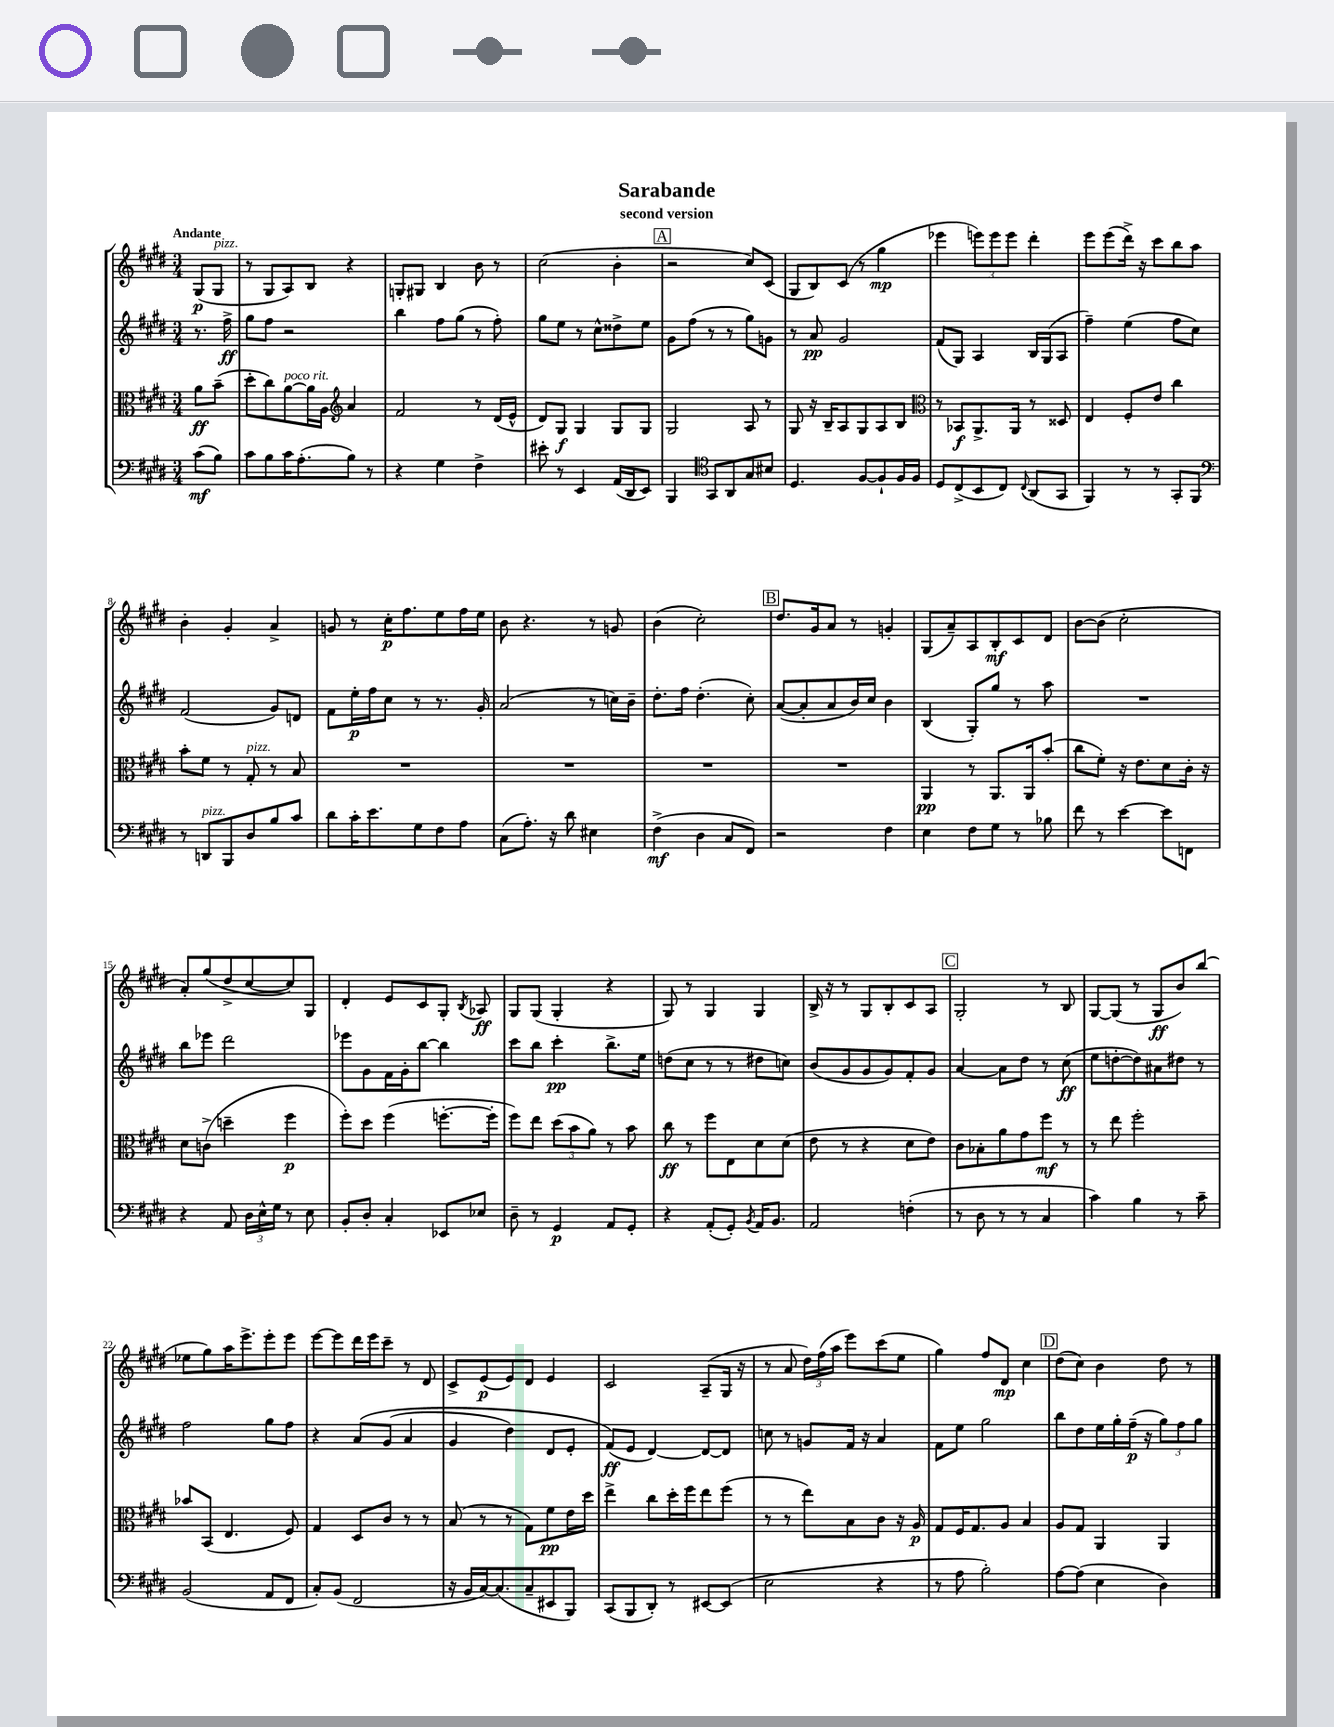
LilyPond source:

\header { title = "Sarabande" subtitle = "second version" }
<<
\new StaffGroup <<
\new Staff = "s0" {
    \clef treble \key e \major \numericTimeSignature \time 3/4 \partial 4 \tempo "Andante"
    \autoBeamOff gis8[\p( gis8]^\markup { \italic "pizz." } |
    r8 gis8[ a8) b8] r4 |
    g8[-. gis8] b4 b'8 r8 |
    cis''2( b'4-. |
    \mark \markup { \box "A" } r2 cis''8[) cis'8]( |
    gis8[ b8) cis'8]( r8 gis''4\mp |
    ees'''4 \tuplet 3/2 { e'''8[) e'''8 e'''8] } dis'''4-. |
    e'''8[ e'''8( dis'''16]->) r16 cis'''8[ b''8 a''8] |
    b'4-. gis'4-. a'4-> |
    g'8 r8 cis''16[-.\p fis''8. e''8 fis''16 e''16] |
    b'8 r4. r8 g'8 |
    b'4( cis''2-.) |
    \mark \markup { \box "B" } dis''8.[ gis'16 a'8] r8 g'4-. |
    gis8[( a'8--) a8 b8-.\mf cis'8 dis'8] |
    b'8[~ b'8]( cis''2-. |
    a'8[-.) gis''8( dis''8-> cis''8~ cis''8) gis8] |
    dis'4-. e'8[ cis'8 gis8]-. \acciaccatura { b8 } aes8\ff |
    gis8[ gis8]( gis4-. r4 |
    gis8) r8 gis4 gis4 |
    b16-> r16 r8 gis8[ b8-. cis'8 a8] |
    \mark \markup { \box "C" } gis2-. r8 b8 |
    gis8[~ gis8]( r8 gis8[\ff b'8) b''8]( |
    ees''8[ gis''8) a''16 e'''8.-> e'''8-. e'''8] |
    e'''8[~ e'''8 dis'''16 e'''16 cis'''8]-- r8 dis'8 |
    cis'8[-> e'8\p( e'8) dis'8] e'4 |
    cis'2 a8[--( gis16] r16 |
    r8 a'8 \tuplet 3/2 { dis''16[) fis''16( a''16] } e'''8[) cis'''8( e''8] |
    gis''4) fis''8[ dis'8]\mp cis''4 |
    \mark \markup { \box "D" } dis''8[( cis''8]) b'4 dis''8 r8 \bar "|." |
}
\new Staff = "s1" {
    \clef treble \key e \major \numericTimeSignature \time 3/4 \partial 4
    \autoBeamOff r8. fis''16->\ff |
    gis''8[ fis''8] r2 |
    b''4 fis''8[ gis''8]( r8 fis''8-.) |
    gis''8[ e''8] r8 cis''8[-^ disis''8-> e''8] |
    \mark \markup { \box "A" } gis'8[ fis''8]( r8 r8 gis''8[) g'8] |
    r8 a'8\pp gis'2 |
    fis'8[( gis8]) a4 b16[ gis16( a8] |
    fis''4--) e''4( fis''8[ cis''8]) |
    fis'2( gis'8[) d'8] |
    fis'8[ e''16-.\p fis''16 cis''8] r8 r8. gis'16-. |
    a'2( r8 c''16[) b'16]-- |
    dis''8.[-. fis''16] dis''4.-.( cis''8-.) |
    \mark \markup { \box "B" } a'8[~( a'8-. a'8 b'16) cis''16] b'4 |
    b4( gis8[-.) gis''8] r8 a''8 |
    R2. |
    b''8[ ees'''8] dis'''2 |
    ees'''8[ gis'8 fis'16 gis'16-. b''8]~ b''4 |
    cis'''8[ b''8] cis'''4-.\pp b''8.[-> e''16] |
    d''8[( cis''8] r8 r8 dis''8[ c''8]) |
    b'8[( gis'8 gis'8 gis'8) fis'8-. gis'8] |
    \mark \markup { \box "C" } a'4~ a'8[ dis''8] r8 cis''8\ff( |
    e''8[ d''8~-. d''8) ais'8 dis''8] r8 |
    fis''2 gis''8[ fis''8] |
    r4 a'8[\( gis'8]( a'4 |
    gis'4 dis''4) dis'8[ e'8]-. |
    fis'8[\ff(\) e'8] dis'4~) dis'8[~ dis'8] |
    c''8 r8 g'8[ fis'16] r16 a'4 |
    fis'8[ e''8] gis''2 |
    \mark \markup { \box "D" } b''8[ dis''8 e''16 gis''16-. fis''16]--\p( r16 \tuplet 3/2 { gis''8[) fis''8 gis''8] } \bar "|." |
}
\new Staff = "s2" {
    \clef alto \key e \major \numericTimeSignature \time 3/4 \partial 4
    \autoBeamOff a'8[\ff b'8]--( |
    dis''8[-. cis''8) a'8~^\markup { \italic "poco rit." } a'16 a16] \clef treble a'4 |
    fis'2 r8 dis'16[( e'16]-^ |
    dis'8[) gis8]\f gis4 gis8[ gis8] |
    \mark \markup { \box "A" } gis2 a8 r8 |
    gis8 r16 b16[-- a8 gis8 a8 b8] |
    \clef alto r8 bes,8[\f a,8.-> a,16] r8 disis8 |
    e4 fis8[-. e'8] cis''4 |
    b'8[-. fis'8] r8 gis8-.^\markup { \italic "pizz." } r8 b8 |
    R2. |
    R2. |
    R2. |
    \mark \markup { \box "B" } R2. |
    a,4\pp r8 a,8.[ a,16 b'8]-.( |
    cis''8[ fis'8]-.) r16 e'8.[ dis'8 cis'16]-. r16 |
    dis'8[ c'8]->( d''4-- fis''4\p |
    fis''8[-.) dis''8] fis''4( f''8.[~-. f''16]-. |
    fis''8[) e''8] \tuplet 3/2 { dis''8[( b'8 a'8]) } r8 b'8 |
    cis''8\ff r8 fis''8[ e8 dis'8 dis'8]( |
    e'8 r8 r4 dis'8[ e'8]) |
    \mark \markup { \box "C" } cis'8[ bes8-. a'8 gis'8 fis''8]\mf r8 |
    r8 e''8 fis''2-. |
    bes'8[ b,8]( e4. fis8) |
    gis4 dis8[ cis'8] r8 r8 |
    b8( r8 r8 gis8[) fis'8\pp e'16 dis''16] |
    e''4-> cis''8[ dis''16-. fis''16 e''8 fis''8]( |
    r8 r8 e''8[) b8 cis'8] r16 a16\p |
    gis8[ fis16 gis8. a8] b4 |
    \mark \markup { \box "D" } a8[ gis8] a,4 a,4 \bar "|." |
}
\new Staff = "s3" {
    \clef bass \key e \major \numericTimeSignature \time 3/4 \partial 4
    \autoBeamOff cis'8[\mf( b8]) |
    cis'8[ b8 cis'16 a8.-.( b8]) r8 |
    r4 gis4 fis4-> |
    eis'8-. r8 e,4 a,16[( dis,16 e,8]) |
    \mark \markup { \box "A" } b,,4 \clef tenor gis,8[ a,8 gis8 bis8] |
    dis4. fis8[~ fis8-! fis16 fis16] |
    dis8[ cis8->( b,8 cis8]) \appoggiatura { cis8 } a,8[( gis,8] |
    fis,4) r8 r8 gis,8[-. fis,8] |
    \clef bass r8 d,8[^\markup { \italic "pizz." } b,,8 dis8 b8 cis'8] |
    dis'8[ cis'16-. e'8. gis8 fis8 a8] |
    cis8[( a8.]-.) r16 dis'8 eis4 |
    fis4->\mf( dis4 cis8[ fis,8]) |
    \mark \markup { \box "B" } r2 fis4 |
    e4 fis8[ gis8] r8 bes8 |
    fis'8 r8 e'4~ e'8[ f,8] |
    r4 a,8 \tuplet 3/2 { dis16[ e16-^ gis16] } r8 e8 |
    b,8[-. dis8]-. cis4-. ees,8[ ees8] |
    dis8-- r8 gis,4\p a,8[ gis,8]-. |
    r4 a,8[-.( gis,8]-.) \acciaccatura { b,8 } a,16[ b,8.] |
    a,2 f4-.( |
    \mark \markup { \box "C" } r8 dis8 r8 r8 cis4 |
    cis'4) b4 r8 cis'8-- |
    b,2( a,8[ fis,8] |
    cis8[-.) b,8]( fis,2 |
    r16 b,16[ cis16~) cis8.( cis8-- eis,8 b,,8]) |
    cis,8[( b,,8 dis,8]-.) r8 eis,8[~ eis,8]( |
    e2 r4 |
    r8 a8 b2-.) |
    \mark \markup { \box "D" } a8[~ a8]( e4 dis4) \bar "|." |
}
>>
>>
